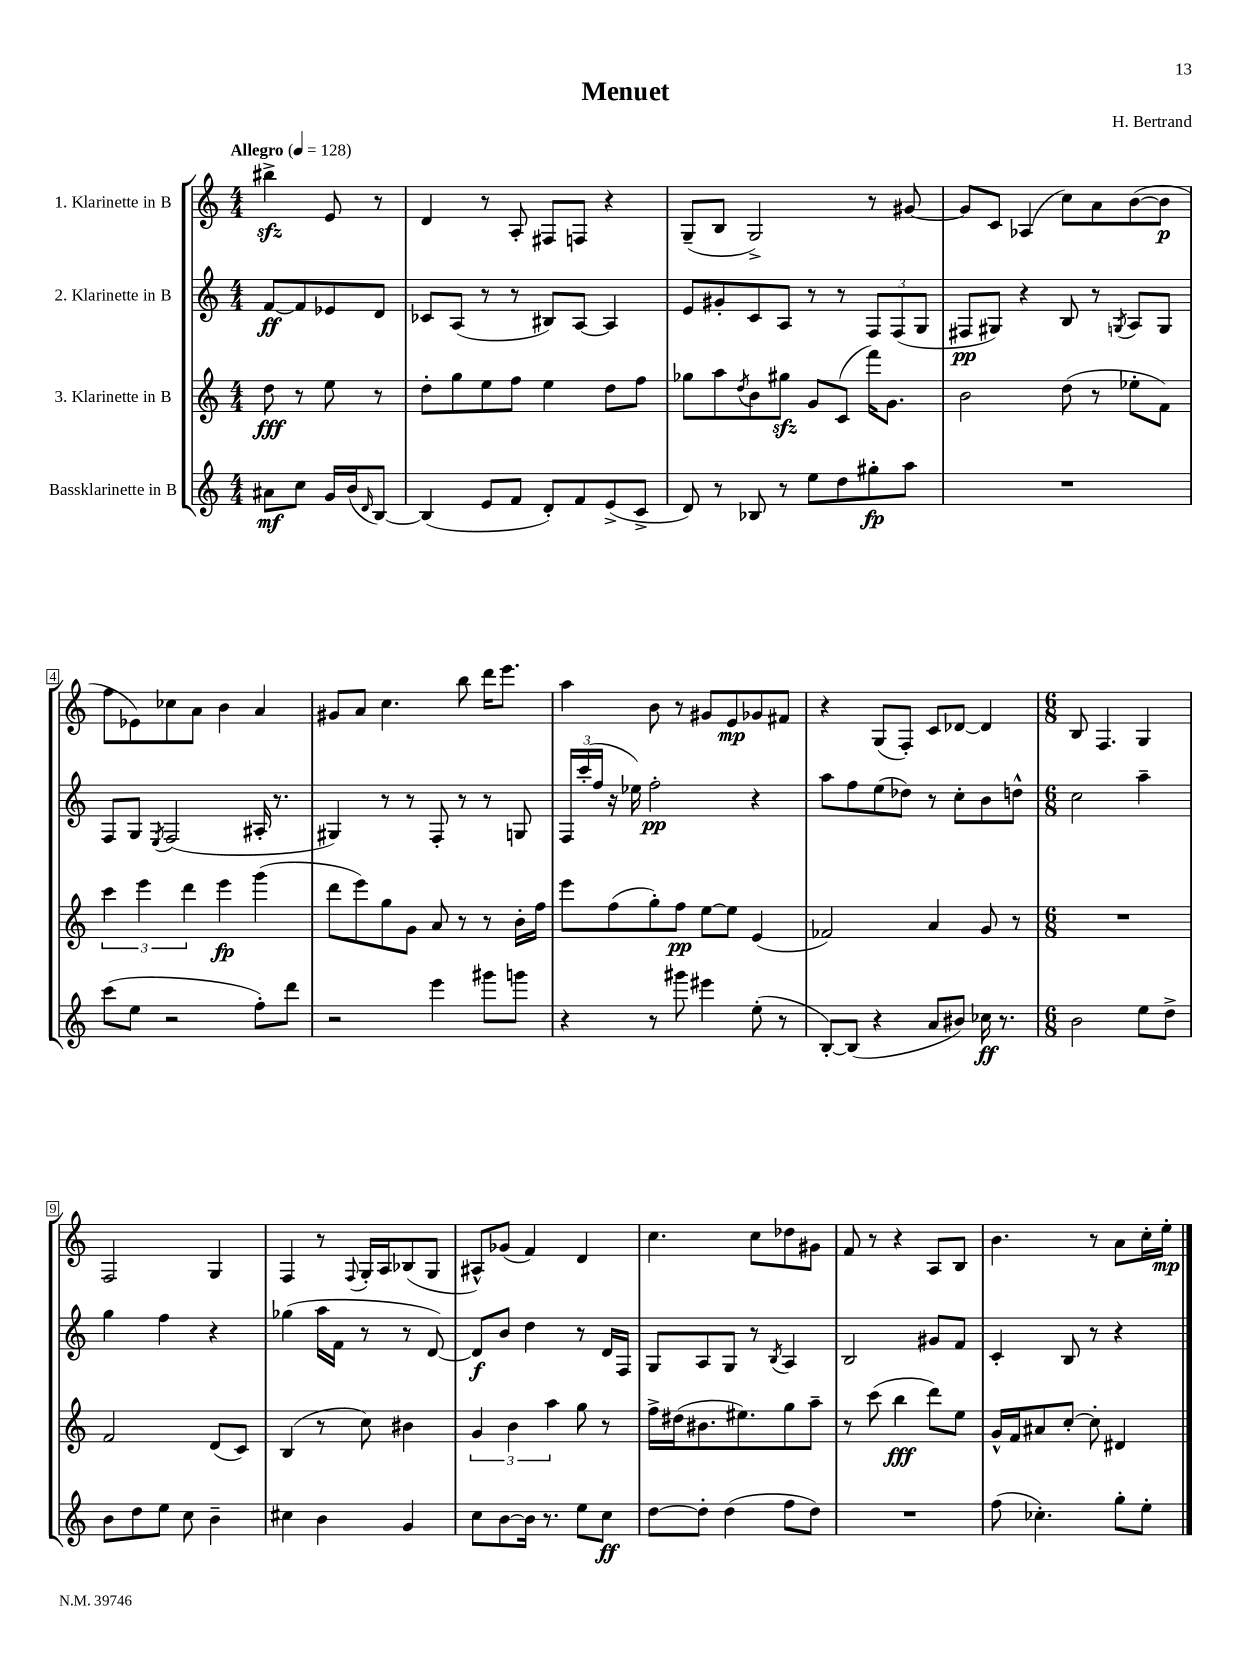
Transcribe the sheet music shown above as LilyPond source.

\header { title = "Menuet" composer = "H. Bertrand" }
<<
\new StaffGroup <<
\new Staff = "s0" \with { instrumentName = "1. Klarinette in B" } {
    \clef treble \key c \major \numericTimeSignature \time 4/4 \partial 2 \tempo "Allegro" 4 = 128
    bis''4->\sfz e'8 r8 |
    d'4 r8 a8-. fis8 f8 r4 |
    g8--( b8 g2->) r8 gis'8~ |
    gis'8 c'8 aes4( c''8) a'8 b'8~( b'8\p |
    f''8 ees'8) ces''8 a'8 b'4 a'4 |
    gis'8 a'8 c''4. b''8 d'''16 e'''8. |
    a''4 b'8 r8 gis'8 e'8\mp ges'8 fis'8 |
    r4 g8( f8-.) c'8 des'8~ des'4 |
    \numericTimeSignature \time 6/8 b8 f4. g4 |
    f2 g4 |
    f4 r8 \appoggiatura { f8 } g16-. a16 bes8( g8 |
    ais8-^) ges'8( f'4) d'4 |
    c''4. c''8 des''8 gis'8 |
    f'8 r8 r4 a8 b8 |
    b'4. r8 a'8 c''16-. e''16-.\mp \bar "|." |
}
\new Staff = "s1" \with { instrumentName = "2. Klarinette in B" } {
    \clef treble \key c \major \numericTimeSignature \time 4/4 \partial 2
    f'8~\ff f'8 ees'8 d'8 |
    ces'8 a8( r8 r8 bis8) a8~ a4 |
    e'8 gis'8-. c'8 a8 r8 r8 \tuplet 3/2 { f8 f8( g8 } |
    fis8\pp gis8) r4 b8 r8 \acciaccatura { g8 } a8 g8 |
    f8 g8 \acciaccatura { e8 } f2( ais16-. r8. |
    gis4) r8 r8 f8-. r8 r8 g8 |
    \tuplet 3/2 { f16 c'''16-.( f''16 } r16 ees''16) f''2-.\pp r4 |
    a''8 f''8 e''8( des''8) r8 c''8-. b'8 d''8-^ |
    \numericTimeSignature \time 6/8 c''2 a''4-- |
    g''4 f''4 r4 |
    ges''4( a''16 f'16 r8 r8 d'8~) |
    d'8\f b'8 d''4 r8 d'16 f16 |
    g8 a8 g8 r8 \acciaccatura { b8 } a4 |
    b2 gis'8 f'8 |
    c'4-. b8 r8 r4 \bar "|." |
}
\new Staff = "s2" \with { instrumentName = "3. Klarinette in B" } {
    \clef treble \key c \major \numericTimeSignature \time 4/4 \partial 2
    d''8\fff r8 e''8 r8 |
    d''8-. g''8 e''8 f''8 e''4 d''8 f''8 |
    ges''8 a''8 \acciaccatura { d''8 } b'8 gis''8\sfz g'8 c'8( f'''16) g'8. |
    b'2 d''8( r8 ees''8-. f'8) |
    \tuplet 3/2 { c'''4 e'''4 d'''4 } e'''4\fp g'''4( |
    d'''8 e'''8) g''8 g'8 a'8 r8 r8 b'16-. f''16 |
    e'''8 f''8( g''8-.) f''8\pp e''8~ e''8 e'4( |
    fes'2) a'4 g'8 r8 |
    \numericTimeSignature \time 6/8 R2. |
    f'2 d'8( c'8) |
    b4( r8 c''8) bis'4 |
    \tuplet 3/2 { g'4 b'4 a''4 } g''8 r8 |
    f''16-> dis''16( bis'8. eis''8.) g''8 a''8-- |
    r8 c'''8( b''4\fff d'''8) e''8 |
    g'16-^ f'16 ais'8 c''8~-. c''8-. dis'4 \bar "|." |
}
\new Staff = "s3" \with { instrumentName = "Bassklarinette in B" } {
    \clef treble \key c \major \numericTimeSignature \time 4/4 \partial 2
    ais'8\mf c''8 g'16 b'16( \grace { d'16 } b8~) |
    b4( e'8 f'8 d'8-.) f'8 e'8->( c'8-> |
    d'8) r8 bes8 r8 e''8 d''8 gis''8-.\fp a''8 |
    R1 |
    c'''8( e''8 r2 f''8-.) d'''8 |
    r2 e'''4 gis'''8 g'''8 |
    r4 r8 gis'''8 eis'''4 e''8-.( r8 |
    b8~-.) b8( r4 a'8 bis'8) ces''16\ff r8. |
    \numericTimeSignature \time 6/8 b'2 e''8 d''8-> |
    b'8 d''8 e''8 c''8 b'4-- |
    cis''4 b'4 g'4 |
    c''8 b'8~ b'16 r8. e''8 c''8\ff |
    d''8~ d''8-. d''4( f''8 d''8) |
    R2. |
    f''8( ces''4.-.) g''8-. e''8-. \bar "|." |
}
>>
>>
\layout { \context { \Score \override BarNumber.stencil = #(make-stencil-boxer 0.1 0.3 ly:text-interface::print) } }
